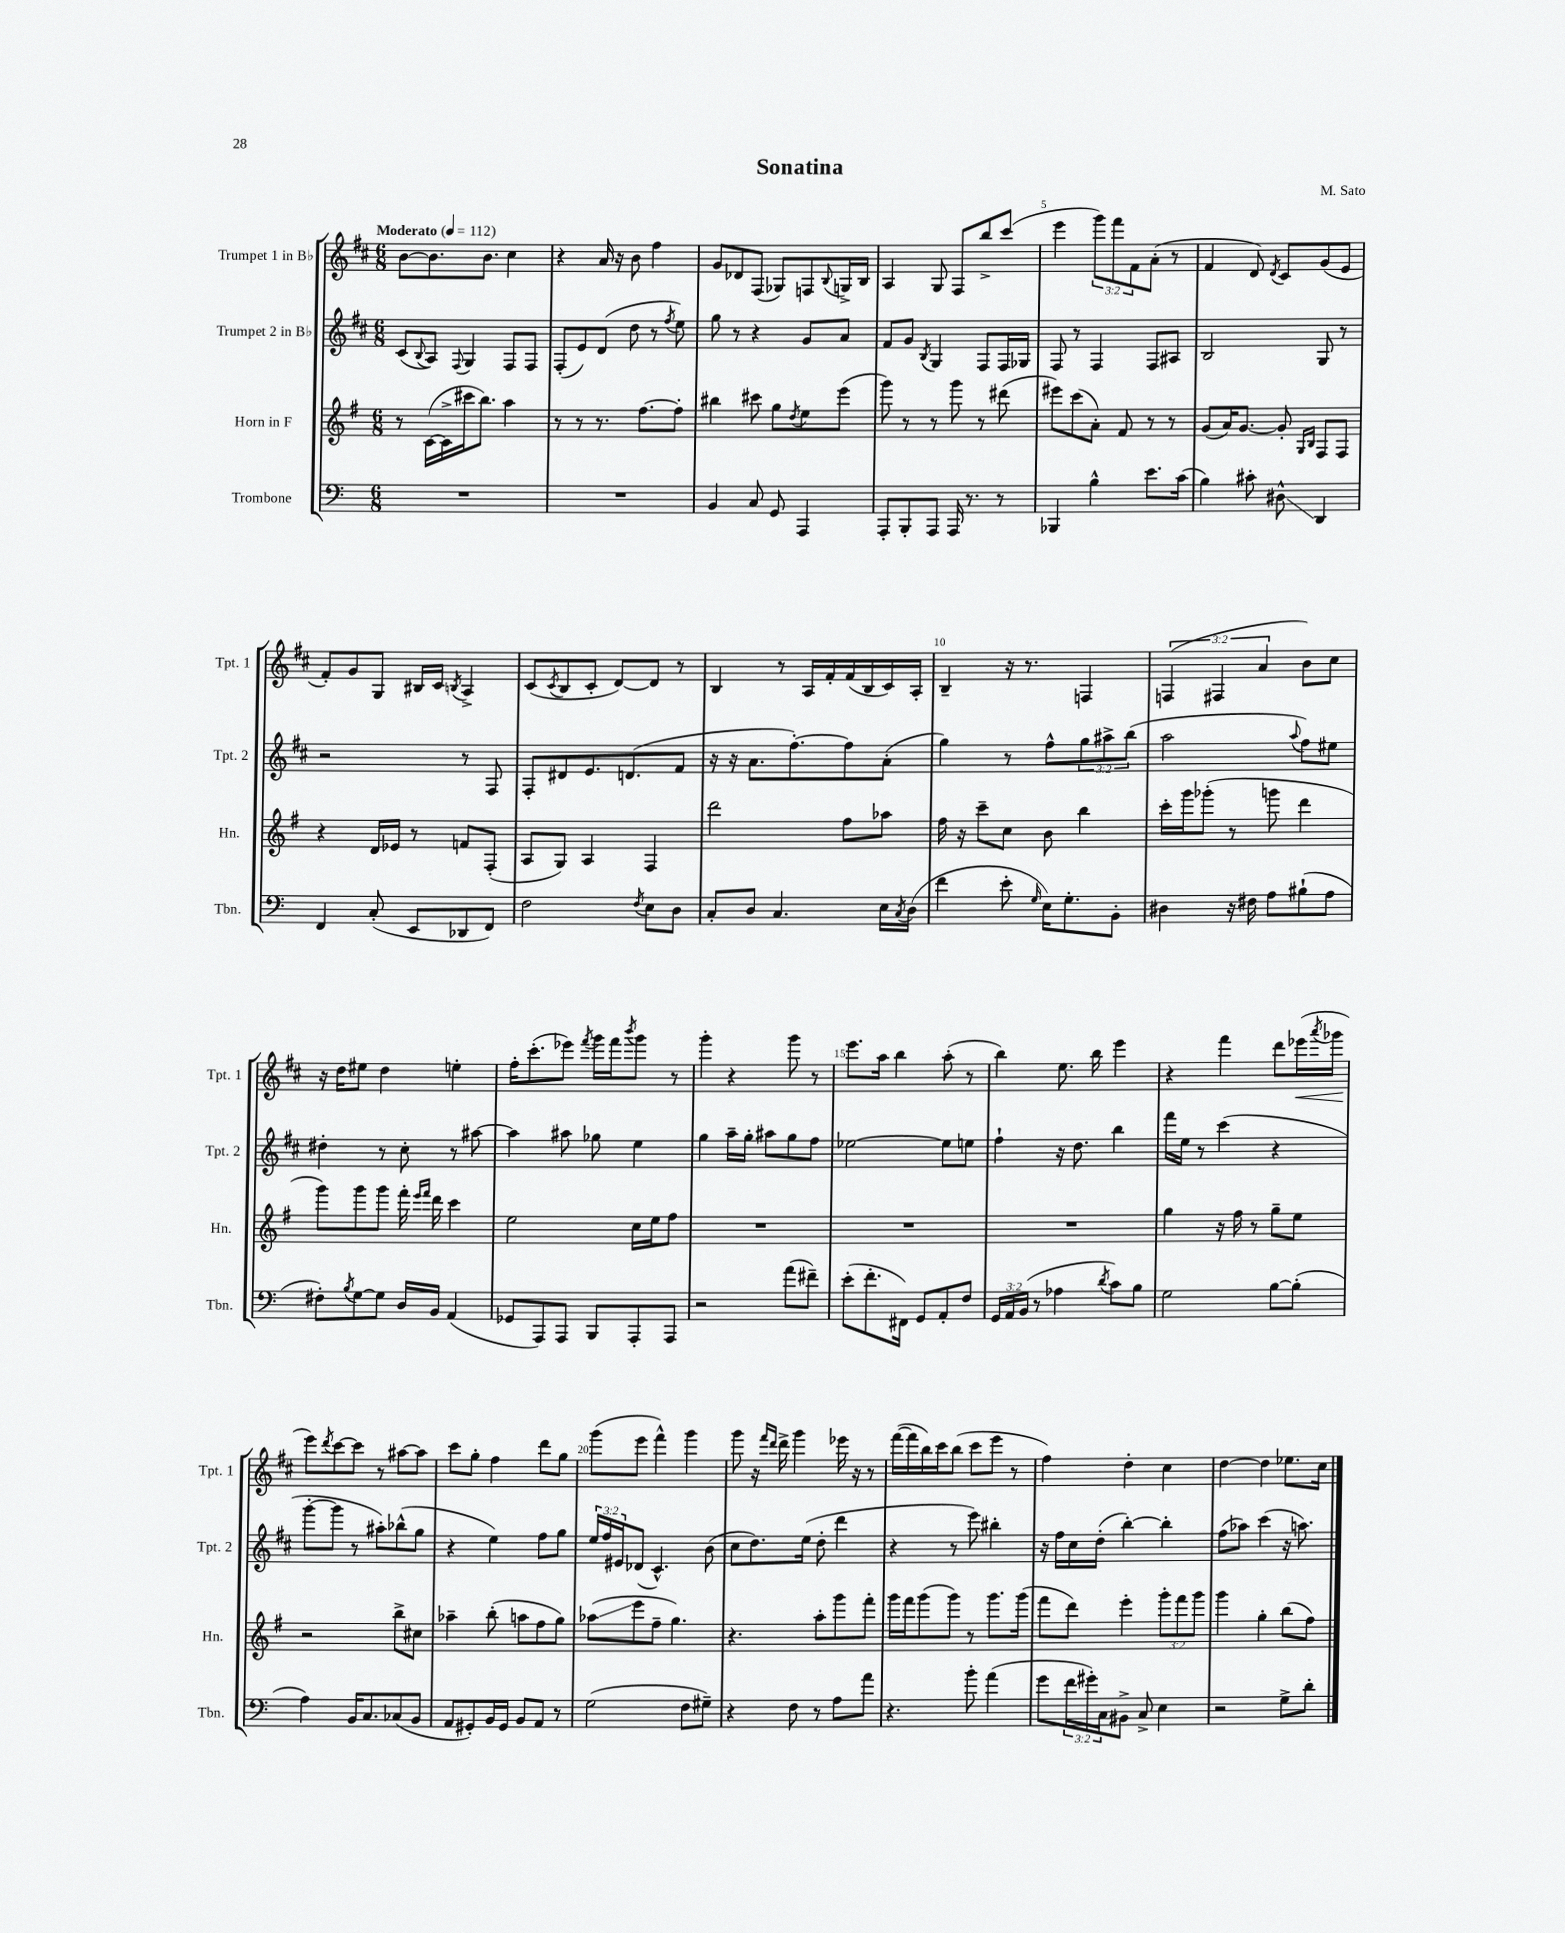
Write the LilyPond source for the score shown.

\header { title = "Sonatina" composer = "M. Sato" }
<<
\new StaffGroup <<
\new Staff = "s0" \with { instrumentName = "Trumpet 1 in Bb" shortInstrumentName = "Tpt. 1" } {
    \clef treble \key d \major \numericTimeSignature \time 6/8 \override Staff.TupletNumber.text = #tuplet-number::calc-fraction-text \tempo "Moderato" 4 = 112
    b'8~ b'8. b'8. cis''4 |
    r4 a'16 r16 b'8 fis''4 |
    g'8 des'8 fis8( ges8) f8 \appoggiatura { b8 } g16-> b16 |
    a4 g8 fis8 b''8-> cis'''8( |
    e'''4 \tuplet 3/2 { g'''8) fis'''8 fis'8 } a'8-.( r8 |
    fis'4 d'8) \acciaccatura { d'8 } cis'8 g'8( e'8 |
    fis'8-.) g'8 g8 bis16 cis'16 \acciaccatura { b8 } a4-> |
    cis'8( \acciaccatura { cis'8 } b8 cis'8-. d'8~) d'8 r8 |
    b4 r8 a16 fis'16-. fis'16( b16 cis'16) a16-. |
    b4-- r16 r8. f4 |
    \tuplet 3/2 { f4( fis4 a'4 } b'8) cis''8 |
    r16 d''16 eis''8 d''4 e''4-. |
    fis''16-. cis'''8.-.( ees'''8) \acciaccatura { fis'''8 } g'''16 fis'''16 \acciaccatura { b'''8 } g'''8 r8 |
    g'''4-. r4 g'''8 r8 |
    e'''8. a''16 b''4 a''8-.( r8 |
    b''4) e''8. b''16 e'''4 |
    r4 fis'''4 d'''8 ees'''16\<( \acciaccatura { a'''8 } ges'''16 |
    e'''8\!) \acciaccatura { d'''8 } cis'''8~ cis'''8 r8 ais''8~ ais''8 |
    cis'''8 g''8-. fis''4 d'''8 g''8 |
    g'''8( e'''8 fis'''4-^) g'''4 |
    g'''8 r16 \grace { fis'''16 d'''16 } d'''16-> g'''4 ees'''16 r16 r8 |
    fis'''16~( fis'''16 b''16) cis'''16 b''8( cis'''8 e'''8 r8 |
    fis''4) d''4-. cis''4 |
    d''4~ d''4 ees''8. cis''16 \bar "|." |
}
\new Staff = "s1" \with { instrumentName = "Trumpet 2 in Bb" shortInstrumentName = "Tpt. 2" } {
    \clef treble \key d \major \numericTimeSignature \time 6/8 \override Staff.TupletNumber.text = #tuplet-number::calc-fraction-text
    cis'8( \appoggiatura { b8 } a8) \appoggiatura { fis8 } g4 fis8 fis8 |
    fis8-.( e'8) d'8( d''8 r8 \acciaccatura { fis''8 } e''8) |
    g''8 r8 r4 g'8 a'8 |
    fis'8 g'8 \acciaccatura { b8 } g4 fis8 fis16 ges16 |
    fis8 r8 fis4 fis8 ais8 |
    b2 g8 r8 |
    r2 r8 fis8 |
    fis8-. dis'8 e'8. d'8.( fis'8 |
    r16 r16 a'8. fis''8.~-.) fis''8 a'8-.( |
    g''4) r8 fis''8-^ \tuplet 3/2 { g''8 ais''8-> b''8( } |
    a''2 \appoggiatura { a''8 } fis''8) eis''8 |
    dis''4-. r8 cis''8-. r8 ais''8~ |
    ais''4 ais''8 ges''8 e''4 |
    g''4 a''16-- g''16-. ais''8 g''8 fis''8 |
    ees''2~ ees''8 e''8 |
    fis''4-! r16 d''8. b''4 |
    fis'''16 e''16 r8 cis'''4( r4 |
    g'''8~-. g'''8 r8 ais''8-.) bes''8-^( g''8 |
    r4 e''4) fis''8 g''8 |
    \tuplet 3/2 { e''16 fis''16 eis'16 } des'8( cis'4.-^) b'8( |
    cis''8 d''8.) e''16( d''8-. d'''4 |
    r4 r8 e'''8) bis''4-. |
    r16 fis''16 cis''16 d''16-.( b''4~-.) b''4-. |
    fis''8( aes''8) cis'''4( r16 a''8.) \bar "|." |
}
\new Staff = "s2" \with { instrumentName = "Horn in F" shortInstrumentName = "Hn." } {
    \clef treble \key g \major \numericTimeSignature \time 6/8 \override Staff.TupletNumber.text = #tuplet-number::calc-fraction-text
    r8 c'16~( c'16-> cis'''16 b''8.) a''4 |
    r8 r8 r8. fis''8.~ fis''8-. |
    bis''4 cis'''8 g''8 \acciaccatura { d''8 } e''8 e'''8( |
    g'''8) r8 r8 g'''8 r8 dis'''8( |
    eis'''8) c'''8( a'8-.) fis'8 r8 r8 |
    g'8( a'16) g'8.~ g'8-. \grace { g16 b16 } fis8 fis8 |
    r4 d'16 ees'16 r8 f'8 fis8-.( |
    a8 g8) a4 fis4 |
    d'''2 fis''8 aes''8 |
    fis''16 r16 c'''8-- c''8 b'8 b''4 |
    c'''16-. g'''16 ges'''8-.( r8 g'''8 d'''4 |
    g'''8) g'''8 g'''8 fis'''16-. \grace { e'''16 fis'''16 } d'''16 c'''4 |
    e''2 c''16 e''16 fis''8 |
    R2. |
    R2. |
    R2. |
    g''4 r16 fis''16 r8 g''8-- e''8 |
    r2 b''8-> cis''8 |
    aes''4-- b''8-.( a''8 fis''8 g''8) |
    aes''8\glissando( e'''8 fis''8-- g''4.) |
    r4. a''8-. g'''8 fis'''8-. |
    g'''16 fis'''16 g'''8( g'''8) r8 g'''8. g'''16( |
    fis'''8 d'''8) e'''4-. \tuplet 3/2 { g'''8-. fis'''8 g'''8 } |
    g'''4 g''4-. b''8( fis''8) \bar "|." |
}
\new Staff = "s3" \with { instrumentName = "Trombone" shortInstrumentName = "Tbn." } {
    \clef bass \key c \major \numericTimeSignature \time 6/8 \override Staff.TupletNumber.text = #tuplet-number::calc-fraction-text
    R2. |
    R2. |
    b,4 c8 g,8 a,,4 |
    a,,8-. b,,8-. a,,8 a,,16 r8. r8 |
    bes,,4 b4-^ e'8. c'16( |
    b4) cis'8-. dis8-^\glissando d,4 |
    f,4 c8-.( e,8 des,8 f,8) |
    f2 \acciaccatura { f8 } e8 d8 |
    c8-. d8 c4. e16 \acciaccatura { c8 } d16( |
    f'4 e'8-. \grace { g16 } e16) g8.-. b,8-. |
    dis4 r16 fis16 a8 bis8-!( a8 |
    fis8-.) \acciaccatura { b8 } g8~ g8 d16 b,16 a,4( |
    ges,8 a,,8) a,,8 b,,8 a,,8-. a,,8 |
    r2 a'8( fis'8--) |
    e'8-.( f'8.-. fis,16) g,8 a,8-. f8 |
    \tuplet 3/2 { g,16 a,16 b,16( } r8 aes4 \acciaccatura { d'8 } c'8) b8 |
    g2 b8~ b8-.( |
    a4) b,16 c8. ces8( b,8 |
    a,8 gis,8-.) b,16 gis,16 b,8 a,8 r8 |
    g2( f8 gis8--) |
    r4 f8 r8 a8 a'8 |
    r4. b'8-. a'4( |
    g'8 \tuplet 3/2 { f'16 gis'16-.) c16 } bis,8-> c8-> e4 |
    r2 g8-> d'8-. \bar "|." |
}
>>
>>
\layout { \context { \Score \override BarNumber.break-visibility = ##(#f #t #t) barNumberVisibility = #(every-nth-bar-number-visible 5) } }
